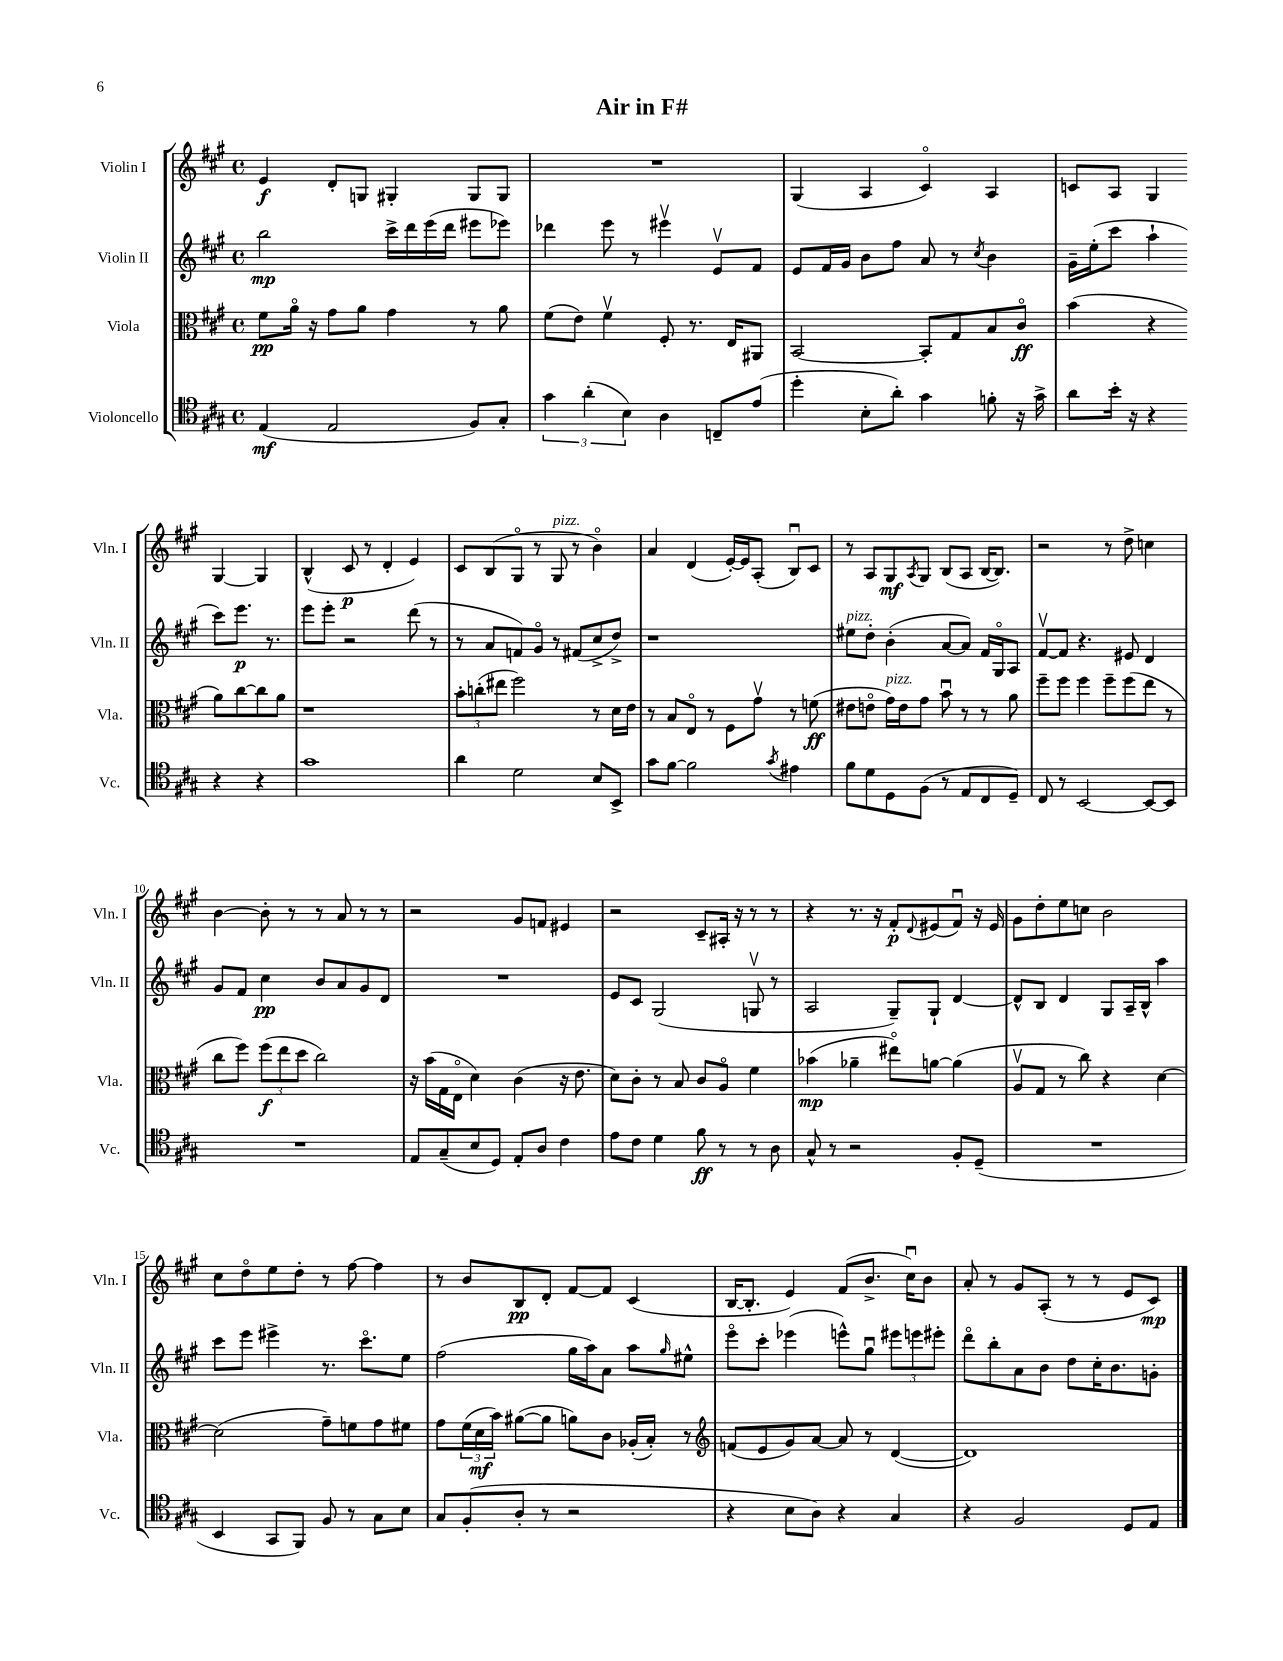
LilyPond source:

\header { title = "Air in F#" }
<<
\new StaffGroup <<
\new Staff = "s0" \with { instrumentName = "Violin I" shortInstrumentName = "Vln. I" } {
    \clef treble \key a \major \defaultTimeSignature \time 4/4
    e'4\f d'8-. g8 gis4-. gis8 gis8 |
    R1 |
    gis4( a4 cis'4\flageolet) a4 |
    c'8 a8 gis4 gis4~ gis4 |
    b4-^( cis'8\p r8 d'4-. e'4) |
    cis'8 b8( gis8\flageolet r8 gis8^\markup { \italic "pizz." } r8 b'4\flageolet) |
    a'4 d'4( e'16~-.) e'16 a8-.( b8\downbow) cis'8 |
    r8 a8 gis8\mf \acciaccatura { a8 } gis8 b8( a8 b16~ b8.) |
    r2 r8 d''8-> c''4 |
    b'4~ b'8-. r8 r8 a'8 r8 r8 |
    r2 gis'8 f'8 eis'4 |
    r2 cis'8-- ais16-. r16 r8 r8 |
    r4 r8. r16 fis'8-.\p \appoggiatura { d'8 } eis'8( fis'8\downbow) r16 eis'16 |
    gis'8 d''8-. e''8 c''8 b'2 |
    cis''8 d''8\flageolet e''8 d''8-. r8 fis''8~ fis''4 |
    r8 b'8 b8\pp d'8-. fis'8~ fis'8 cis'4( |
    b16~ b8.-. e'4) fis'8( b'8.-> cis''16\downbow) b'8 |
    a'8-. r8 gis'8 a8-.( r8 r8 e'8 cis'8\mp) \bar "|." |
}
\new Staff = "s1" \with { instrumentName = "Violin II" shortInstrumentName = "Vln. II" } {
    \clef treble \key a \major \defaultTimeSignature \time 4/4
    b''2\mp cis'''16-> d'''16 e'''16( d'''16 eis'''8 ees'''8) |
    des'''4 e'''8 r8 eis'''4\upbow e'8\upbow fis'8 |
    e'8 fis'16 gis'16 b'8 fis''8 a'8 r8 \acciaccatura { cis''8 } b'4 |
    gis'16-- e''16-.( cis'''8 a''4-! cis'''8) e'''8.\p r8. |
    e'''8 e'''8-. r2 d'''8( r8 |
    r8 a'8 f'8) gis'8\flageolet r8 fis'8( cis''8-> d''8->) |
    r1 |
    eis''8^\markup { \italic "pizz." } d''8-. b'4-.( a'8~ a'8) fis'16 gis16\flageolet a8 |
    fis'8~\upbow fis'8 r4. eis'8 d'4 |
    gis'8 fis'8 cis''4\pp b'8 a'8 gis'8 d'8 |
    R1 |
    e'8 cis'8 gis2( g8\upbow r8 |
    a2 gis8--) gis8-! d'4~ |
    d'8-^ b8 d'4 gis8 a16-- b16-^ a''4 |
    cis'''8 e'''8 eis'''4-> r8. cis'''8.\flageolet e''8 |
    fis''2( gis''16 a''16) a'8 a''8 \grace { gis''16 } eis''8-^ |
    e'''8\flageolet cis'''8-. ees'''4( e'''8-^) gis''8\downbow \tuplet 3/2 { eis'''8 e'''8 eis'''8-. } |
    d'''8\flageolet b''8-. a'8 b'8 d''8 cis''16-. b'8. g'8-. \bar "|." |
}
\new Staff = "s2" \with { instrumentName = "Viola" shortInstrumentName = "Vla." } {
    \clef alto \key a \major \defaultTimeSignature \time 4/4
    fis'8\pp a'16\flageolet r16 gis'8 a'8 gis'4 r8 a'8 |
    fis'8( e'8) fis'4\upbow fis8-. r8. e16 ais,8 |
    b,2~ b,8-. gis8 b8 cis'8\flageolet\ff |
    b'4( r4 a'8) cis''8~ cis''8 a'8 |
    r1 |
    \tuplet 3/2 { b'8-. c''8-.( eis''8 } fis''2) r8 d'16 e'16 |
    r8 b8 e8\flageolet r8 fis8 gis'8\upbow r8 f'8\ff( |
    eis'8 e'8\flageolet gis'16^\markup { \italic "pizz." }) e'16 gis'8 b'8\downbow r8 r8 a'8 |
    fis''8-- fis''8 fis''4 fis''8-- fis''8( e''8 r8 |
    cis''8 fis''8) \tuplet 3/2 { fis''8\f( e''8 d''8 } cis''2) |
    r16 b'16( gis16 e16\flageolet d'4) cis'4( r16 e'8. |
    d'8) cis'8-. r8 b8 cis'8 a8\flageolet fis'4 |
    bes'4\mp( aes'4-- eis''8\flageolet) a'8~ a'4( |
    a8\upbow gis8 r8 cis''8) r4 d'4~ |
    d'2( gis'8--) f'8 gis'8 fis'8 |
    gis'8 \tuplet 3/2 { fis'16( d'16\mf b'16) } ais'8~( ais'8 a'8) cis'8 aes16-.( b16-.) r8 |
    \clef treble f'8( e'8 gis'8) a'8~ a'8 r8 d'4~( |
    d'1) \bar "|." |
}
\new Staff = "s3" \with { instrumentName = "Violoncello" shortInstrumentName = "Vc." } {
    \clef tenor \key a \major \defaultTimeSignature \time 4/4
    e4\mf( e2 fis8) gis8-. |
    \tuplet 3/2 { gis'4 a'4-.( b4) } a4 c8-- e'8( |
    d''4-. b8-. a'8-.) gis'4 f'8-. r16 gis'16-> |
    a'8 b'16-. r16 r4 r4 r4 |
    gis'1 |
    a'4 d'2 b8 b,8-> |
    gis'8 fis'8~ fis'2 \acciaccatura { gis'8 } eis'4 |
    fis'8 d'8 d8 fis8( r8 e8 cis8 d8--) |
    cis8 r8 b,2~ b,8~ b,8 |
    R1 |
    e8 gis8--( b8 d8) e8-. a8 cis'4 |
    e'8 cis'8 d'4 fis'8\ff r8 r8 a8 |
    gis8-^ r8 r2 fis8-. d8--( |
    R1 |
    b,4 gis,8 fis,8) fis8 r8 gis8 b8 |
    gis8 fis8-.( a8-. r8 r2 |
    r4 b8 a8) r4 gis4 |
    r4 fis2 d8 e8 \bar "|." |
}
>>
>>
